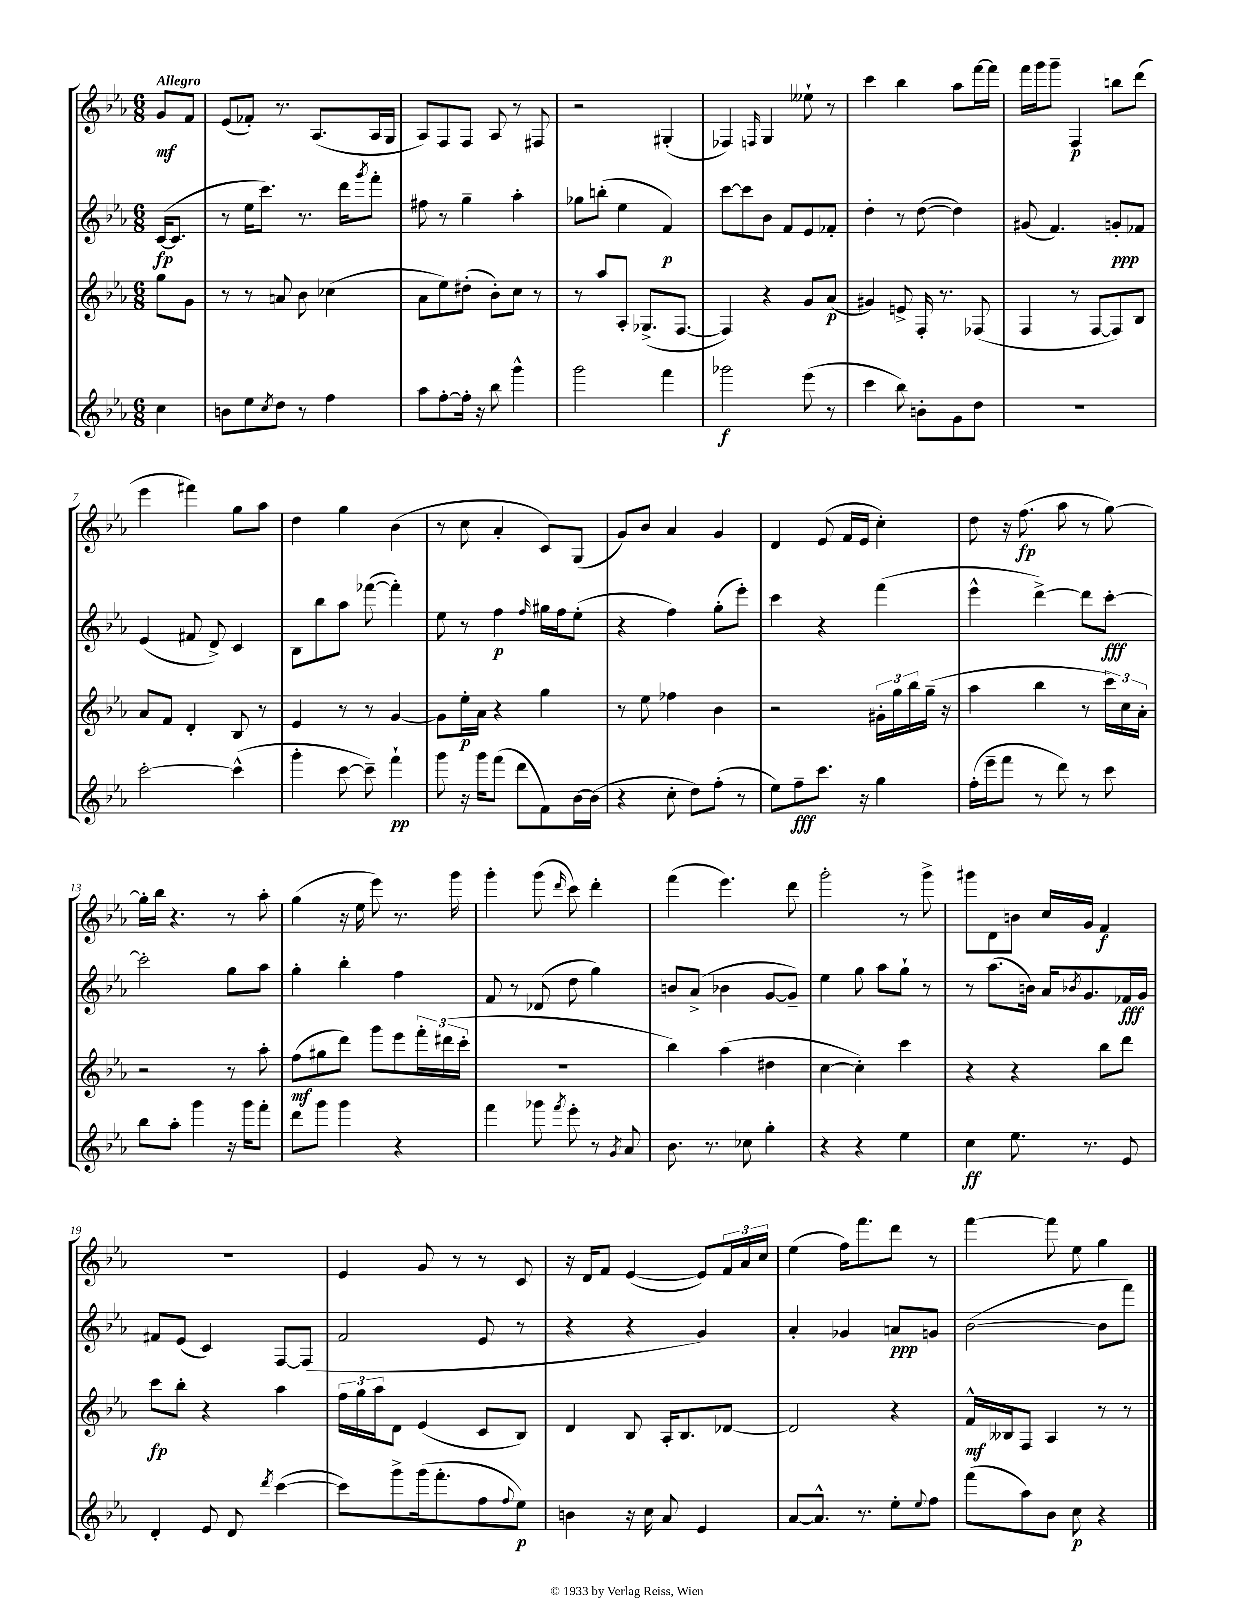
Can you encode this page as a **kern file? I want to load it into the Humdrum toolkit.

**kern	**kern	**kern	**kern
*staff4	*staff3	*staff2	*staff1
*clefG2	*clefG2	*clefG2	*clefG2
*k[b-e-a-]	*k[b-e-a-]	*k[b-e-a-]	*k[b-e-a-]
*M6/8	*M6/8	*M6/8	*M6/8
4cc	8gg	([16c	8g
.	.	8.c]	.
.	8g	.	8f
=	=	=	=
8b	8r	8r	(8e-
8ee-	8r	16ee-	8f-')
.	.	8.ccc)	.
8qcc	.	.	.
8dd	8a	.	8.r
8r	8b-	8.r	.
.	.	.	(8.A-
4ff	(4cc-	.	.
.	.	16ddd	.
.	.	8qggg	.
.	.	8fff'	16A-
.	.	.	16G
=	=	=	=
8aa-	8a-	8ff#	8A-)
[8ff'	8ee-)	8r	8F
16ff']	(8dd#'	4gg~	8F
16r	.	.	.
8bb-	8b-')	.	8A-
4ggg^^	8cc	4aa-'	8r
.	8r	.	8F#
=	=	=	=
2ggg	8r	8gg-	2r
.	8aa-	(8bb'	.
.	8A-'	4ee-	.
.	(8.G-^	.	.
4fff	.	4f)	(4G#'
.	[8.F	.	.
=	=	=	=
2ggg-	4F])	[8ccc	4F-)
.	.	8ccc]	.
.	.	.	16qqF
.	4r	8b-	4G
.	.	8f	.
(8eee-	8g	8e-	8ee--`
8r	(8a-	8f-'	8r
=	=	=	=
4ccc	4g#)	4dd'	4ccc
8bb-)	8e^	8r	4bb-
8b'	16F'	([8dd	.
.	8.r	.	.
8g	.	4dd])	8aa-
8dd	(8F-	.	[16fff
.	.	.	16fff]
=	=	=	=
2.r	4F	(8g#	16fff
.	.	.	16ggg
.	.	4.f)	8ggg~
.	8r	.	4F
.	[8F	.	.
.	8F])	8g'	8bb
.	8B-	8f-	(8ddd
=	=	=	=
[2ccc'	8a-	(4e-	4eee-
.	8f	.	.
.	4d'	8f#	4fff#)
.	.	8d^)	.
(4ccc^^]	8B-	4c	8gg
.	8r	.	8aa-
=	=	=	=
4ggg'	4e-	8B-	4dd
.	.	8bb-	.
[8ccc	8r	8aa-	4gg
8ccc~])	8r	([8fff-	.
4fff`	[4g	4fff-'])	(4b-
=	=	=	=
8ggg	8g]	8ee-	8r
16r	16ee-'	8r	8cc
16ggg	16a-	.	.
(8fff	4r	4ff	4a-'
8ddd	.	.	.
.	.	16qqff	.
8f)	4gg	16gg#	8c)
.	.	16ff	.
[16b-	.	(8ee-'	(8G
(16b-]	.	.	.
=	=	=	=
4r	8r	4r	8g)
.	8ee-	.	8b-
8cc'	4ff-	4ff)	4a-
8dd)	.	.	.
(8ff'	4b-	(8gg'	4g
8r	.	8eee-')	.
=	=	=	=
8ee-)	2r	4ccc	4d
8ff~	.	.	.
8.ccc	.	4r	(8e-
.	.	.	16f
16r	.	.	16e-
4gg	24g#'	(4fff	4cc')
.	24gg	.	.
.	24bb-	.	.
.	(16gg~	.	.
.	16r	.	.
=	=	=	=
(16ff'	4aa-	4eee-^^	8dd
16eee-~	.	.	.
8fff	.	.	16r
.	.	.	(8.ff
8r	4bb-	[4ddd^)	.
8ddd)	.	.	8aa-
8r	8r	8ddd]	8r
8ccc	24ccc)	[8ccc'	[8gg)
.	24cc	.	.
.	24a-'	.	.
=	=	=	=
8bb-	2r	2ccc']	16gg']
.	.	.	16bb-
8aa-'	.	.	4.r
4ggg	.	.	.
16r	8r	8gg	8r
16ggg	.	.	.
8fff'	8aa-'	8aa-	8aa-'
=	=	=	=
8ddd	(8ff	4gg'	(4gg
8ggg	8gg#	.	.
4ggg	8ddd)	4bb-'	16r
.	.	.	16ee-
.	8ggg	.	8eee-)
4r	8eee-	4ff	8.r
.	24fff'	.	.
.	(24ddd#	.	.
.	.	.	16ggg
.	24ccc'	.	.
=	=	=	=
4fff	2.r	8f	4ggg'
.	.	8r	.
8ggg-	.	(8d-	(8ggg
8qfff	.	.	16qqddd
8eee-'	.	8dd	8ccc)
8r	.	4gg)	4ddd'
8qg	.	.	.
8a-	.	.	.
=	=	=	=
8.b-	4bb-)	8b	(4fff
.	.	(8a-^	.
8.r	.	.	.
.	(4aa-	4b-	4.eee-)
8cc-	.	.	.
4gg'	4dd#	[8g	.
.	.	8g~])	8ddd
=	=	=	=
4r	[4cc	4ee-	2ggg'
4r	4cc'])	8gg	.
.	.	8aa-	.
4ee-	4ccc	8gg`	8r
.	.	8r	8ggg^
=	=	=	=
4cc	4r	8r	8ggg#
.	.	(8.aa-	8d
8.ee-	4r	.	8b
.	.	16b)	.
.	.	16a-	16cc
.	.	8qb-	.
8.r	.	8.g	16g
.	8bb-	.	4f
8e-	8ddd	16f-	.
.	.	16g	.
=	=	=	=
4d'	8ccc	8f#	2.r
.	8bb-'	(8e-	.
8e-	4r	4c)	.
8d	.	.	.
8qddd	.	.	.
([4ccc	4aa-	[8F	.
.	.	(8F]	.
=	=	=	=
8ccc])	24ff	2f	4e-
.	24gg	.	.
.	24aa-	.	.
8ggg^	8d	.	.
(16ggg	(4e-	.	8g
8.fff'	.	.	.
.	.	.	8r
8ff	8c	8e-	8r
8qqff	.	.	.
8ee-)	8B-)	8r	8c
=	=	=	=
4b	4d	4r	16r
.	.	.	16d
.	.	.	8f
16r	8B-	4r	([4e-
16cc	.	.	.
8a-	16A-'	.	.
.	8.B-	.	.
4e-	.	4g)	8e-])
.	[8d-	.	24f
.	.	.	24a-
.	.	.	24cc
=	=	=	=
[8a-	2d-]	4a-'	(4ee-
8.a-^^]	.	.	.
.	.	4g-	16ff)
8.r	.	.	8.fff
8ee-'	4r	8a	8ddd
8qqee-	.	.	.
8ff	.	8g	8r
=	=	=	=
(8fff	16f^^	([2b-	[4fff
.	16B--	.	.
8aa-)	8F	.	.
8b-	4A-	.	8fff]
8cc	.	.	8ee-
4r	8r	8b-]	4gg
.	8r	8fff)	.
==	==	==	==
*-	*-	*-	*-
